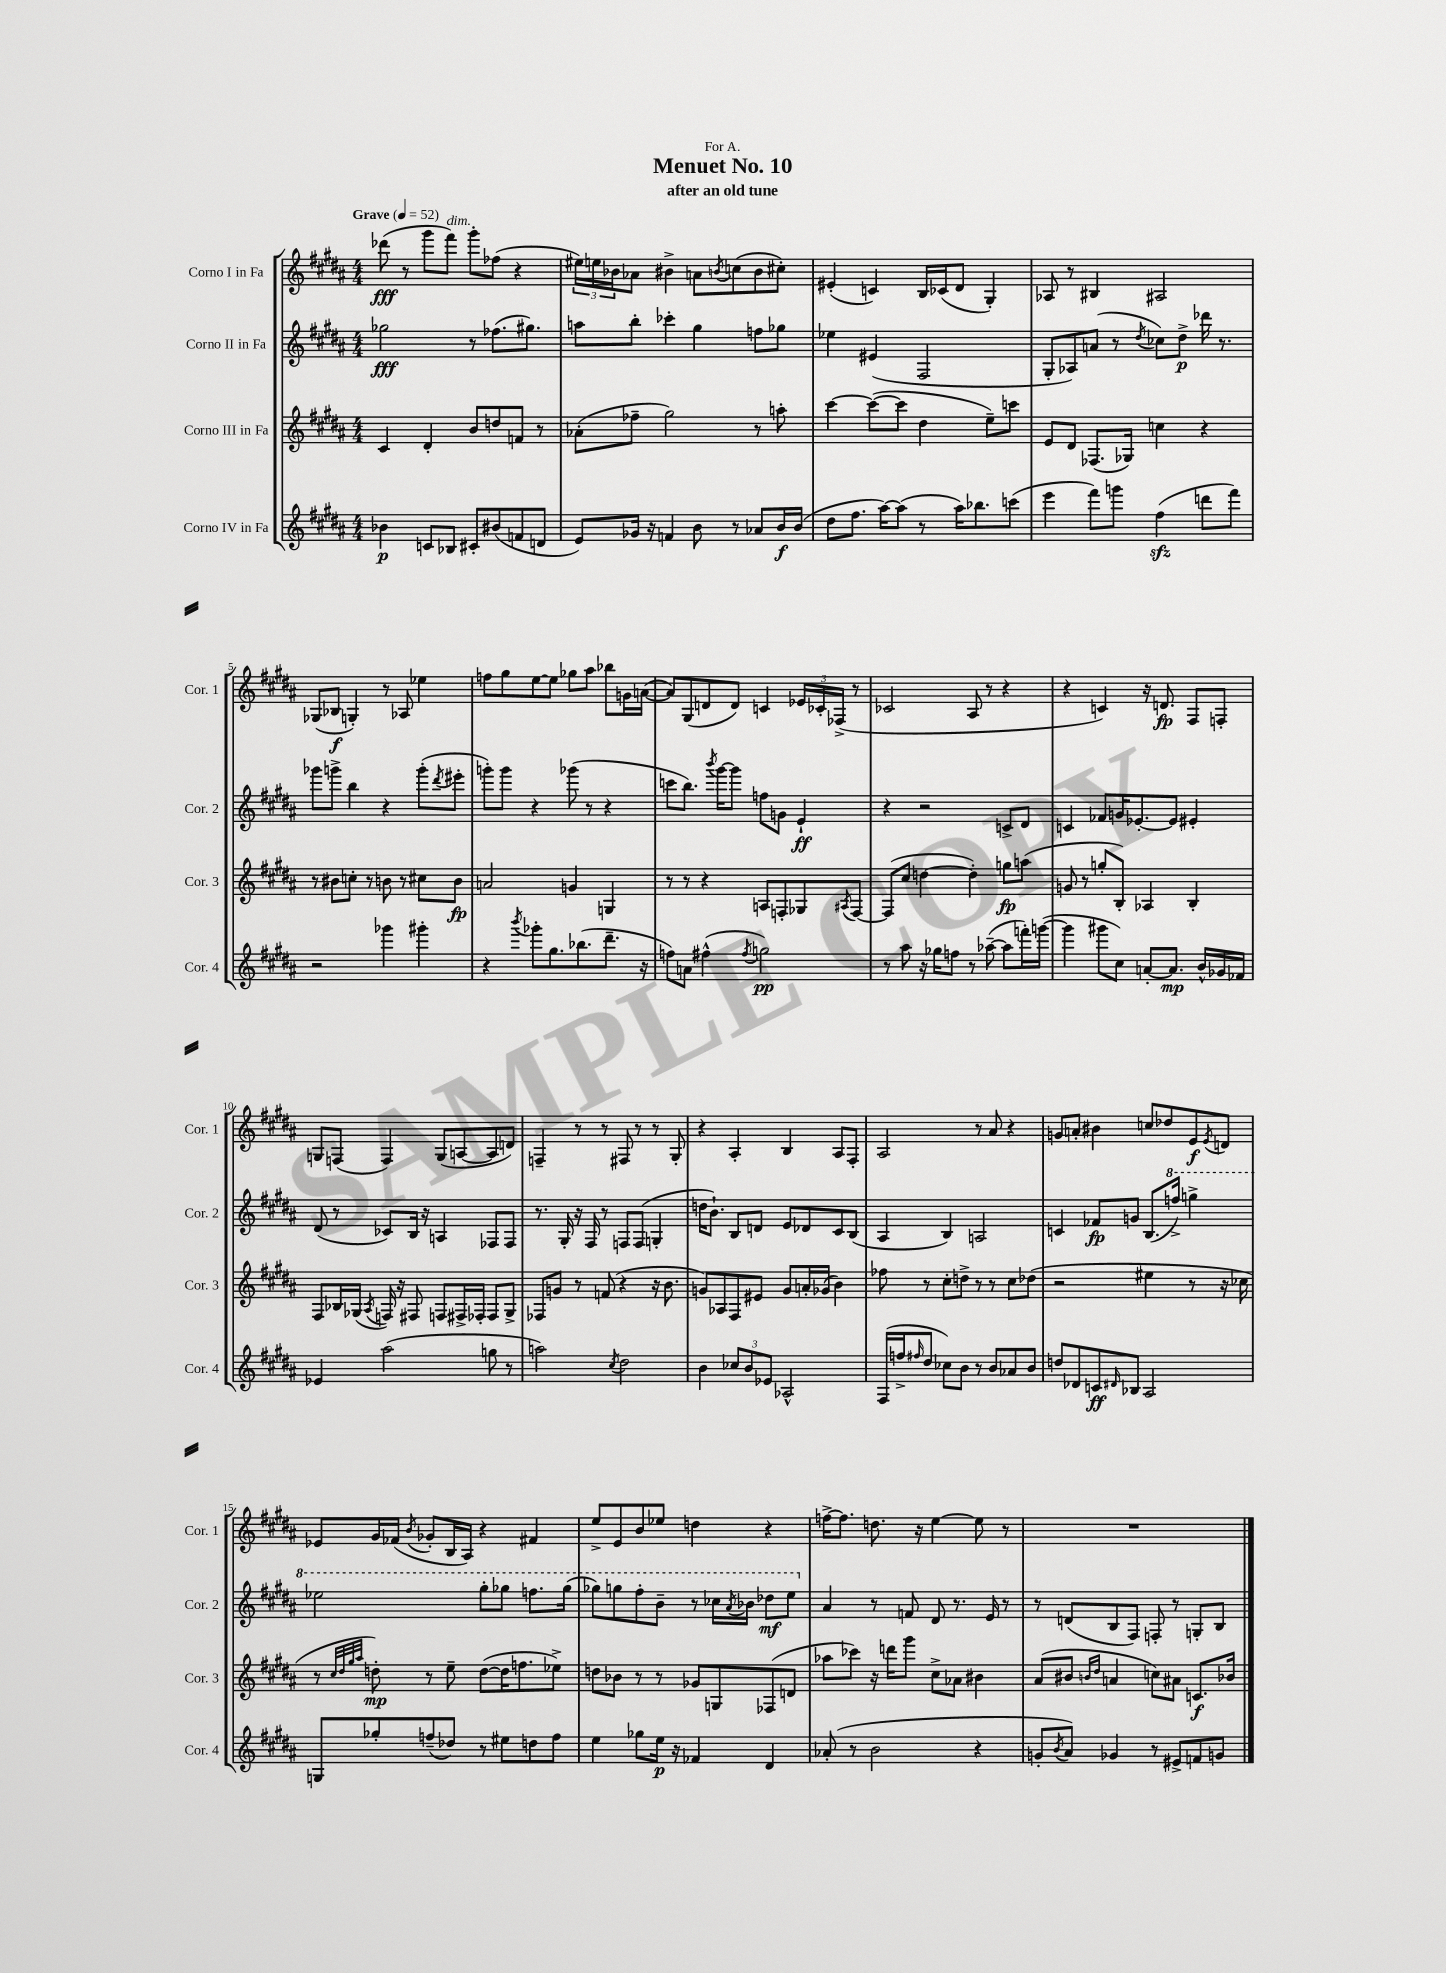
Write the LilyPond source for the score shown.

\header { title = "Menuet No. 10" subtitle = "after an old tune" dedication = "For A." }
<<
\new StaffGroup <<
\new Staff = "s0" \with { instrumentName = "Corno I in Fa" shortInstrumentName = "Cor. 1" } {
    \clef treble \key b \major \numericTimeSignature \time 4/4 \tempo "Grave" 4 = 52
    des'''8\fff( r8 gis'''8 fis'''8^\markup { \italic "dim." }) gis'''8-. fes''8( r4 |
    \tuplet 3/2 { eis''16) e''16 bes'16 } aes'8 bis'4-> a'8 \acciaccatura { b'8 } c''8( b'8 cis''8-.) |
    eis'4-.( c'4) b16 ces'16( dis'8 gis4-.) |
    aes8 r8 bis4 ais2 |
    ges8( bes8\f g4-.) r8 aes8 ees''4 |
    f''8 gis''8 e''8~ e''8 ges''8 ais''8 bes''8 g'16 a'16~( |
    a'8) gis8( d'8 d'8) c'4 \tuplet 3/2 { ees'16 ces'16-. fes16->( } r8 |
    ces'2 ais8 r8 r4 |
    r4 c'4) r16 d'8.\fp fis8 f8-. |
    g8 f8( f4) g8( a8~ a8 d'8) |
    f4-- r8 r8 fis8 r8 r8 gis8-. |
    r4 ais4-. b4 ais8 fis8-. |
    ais2 r8 ais'8 r4 |
    g'8 a'8-. bis'4 c''8 des''8 e'8\f \acciaccatura { e'8 } d'8 |
    ees'8 gis'16 fes'16( \acciaccatura { b'8 } ges'8-. b16 ais16) r4 fis'4 |
    e''8-> e'8 b'8 ees''8 d''4 r4 |
    f''16~-> f''8. d''8. r16 e''4~ e''8 r8 |
    R1 \bar "|." |
}
\new Staff = "s1" \with { instrumentName = "Corno II in Fa" shortInstrumentName = "Cor. 2" } {
    \clef treble \key b \major \numericTimeSignature \time 4/4
    ges''2\fff r8 fes''8.( gis''8.) |
    a''8 b''8-. ces'''4-. gis''4 f''8 ges''8 |
    ees''4 eis'4( fis2 |
    gis8-. aes8) a'8( r8 \acciaccatura { dis''8 } ces''8) dis''8->\p des'''16 r8. |
    ges'''8 g'''8-> b''4 r4 g'''8-.( \acciaccatura { dis'''8 } eis'''8-. |
    g'''8-.) g'''8 r4 ges'''8( r8 r4 |
    c'''8 b''8.) \acciaccatura { b'''8 } gis'''16~ gis'''8 f''8 g'8 e'4-!\ff |
    r4 r2 c'8-> dis'8 |
    c'4 fes'8 g'16 ees'8.~-. ees'8 eis'4-. |
    dis'8( r8 ces'8) b16 r16 a4 fes8 fes8 |
    r8. gis16-. r16 fis16 r8 f8 f8( g4-. |
    d''16 b'8.-!) b8 d'8 e'8 des'8 cis'8 b8( |
    ais4 b4) a2 |
    c'4 fes'8\fp g'8 b8.( \ottava #1 f'''16->) g'''4-> |
    ees'''2 gis'''8-. ges'''8 f'''8. ges'''16( |
    ges'''8) g'''8 fis'''8-. b''8-- r8 ces'''16 \acciaccatura { ais''8 } bes''16 des'''8\mf e'''8 \ottava #0 |
    ais'4 r8 f'8 dis'8 r8. e'16 r8 |
    r8 d'8( b8 fis8) f8-. r8 g8-. b8 \bar "|." |
}
\new Staff = "s2" \with { instrumentName = "Corno III in Fa" shortInstrumentName = "Cor. 3" } {
    \clef treble \key b \major \numericTimeSignature \time 4/4
    cis'4 dis'4-. b'8 d''8 f'8 r8 |
    aes'8-.( fes''8-- gis''2) r8 a''8-. |
    cis'''4~ cis'''8~( cis'''8 dis''4 e''8--) c'''8 |
    e'8 dis'8 fes8.( ges16) c''4 r4 |
    r8 bis'8 c''8-. r8 b'8 r8 cis''8 b'8\fp |
    a'2 g'4 g4 |
    r8 r8 r4 a8 f8-. ges8 \acciaccatura { ais8 } f8~ |
    f8( cis''8 d''4~ d''4-.) g''8\fp a''8( |
    g'8 r8 g''8-. b8-.) aes4 b4-. |
    fis8 bes16 ges16( \acciaccatura { ais8 } f16) r16 fis8 f8 fis16-> fes16-. fes8 ges8-> |
    fes8 g'8 r8 f'8( r4 r16 b'8. |
    g'8) aes8 fis8 eis'8 g'8 a'16-. ges'16( b'4) |
    fes''8 r8 cis''8-. d''8-> r8 r8 cis''8 des''8( |
    r2 eis''4 r8 r16 ces''16 |
    r8 \grace { cis''32 dis''32 gis''32 ais''32 } d''8-.\mp) r8 e''8-- d''8~( d''16 f''8. ees''8->) |
    d''8 bes'8 r8 r8 ges'8 g8 fes8( d'8 |
    aes''8 ces'''8) r16 d'''16 gis'''8 cis''8-> aes'8 bis'4 |
    ais'8( bis'8 \grace { b'16 dis''16 } a'4 c''8) ais'8 c'8.\f bes'16 \bar "|." |
}
\new Staff = "s3" \with { instrumentName = "Corno IV in Fa" shortInstrumentName = "Cor. 4" } {
    \clef treble \key b \major \numericTimeSignature \time 4/4
    bes'4\p c'8 bes8 cis'8-. bis'8( f'8 d'8 |
    e'8) ges'16 r16 f'4 b'8 r8 aes'8 b'16\f b'16( |
    dis''8 fis''8. ais''16~) ais''8( r8 ais''16) bes''8. c'''8( |
    e'''4 fis'''8) g'''8 fis''4\sfz( d'''8 fis'''8) |
    r2 ges'''4 gis'''4-. |
    r4 \acciaccatura { b'''8 } ges'''8-. gis''8. bes''8.( dis'''8.-- r16 |
    f''8) a'8 fis''4-^( \acciaccatura { fis''8 } g''2\pp) |
    r8 ais''8 r16 ges''16 f''8 r8 aes''8~--( aes''8 f'''16-.) g'''16~( |
    g'''4 gis'''8 cis''8) a'8~-. a'8.\mp b'16-^ ges'16 fes'16 |
    ees'4 ais''2( g''8 r8 |
    a''2) \acciaccatura { cis''8 } dis''2 |
    b'4 \tuplet 3/2 { ces''8 b'8 ees'8 } aes2-^ |
    fis16( f''16-> \grace { fis''16 } dis''8 ces''8) b'8 r8 b'8 aes'8 b'8 |
    d''8 des'8 c'8\ff \grace { dis'16 } bes8 ais2 |
    g8 ges''8-. f''8--( des''8) r8 eis''8 d''8 f''8 |
    e''4 ges''8 e''16\p r16 fes'4 dis'4 |
    aes'8-.( r8 b'2 r4 |
    g'8-. \acciaccatura { b'8 } ais'8) ges'4 r8 eis'8-> f'8 g'8 \bar "|." |
}
>>
>>
